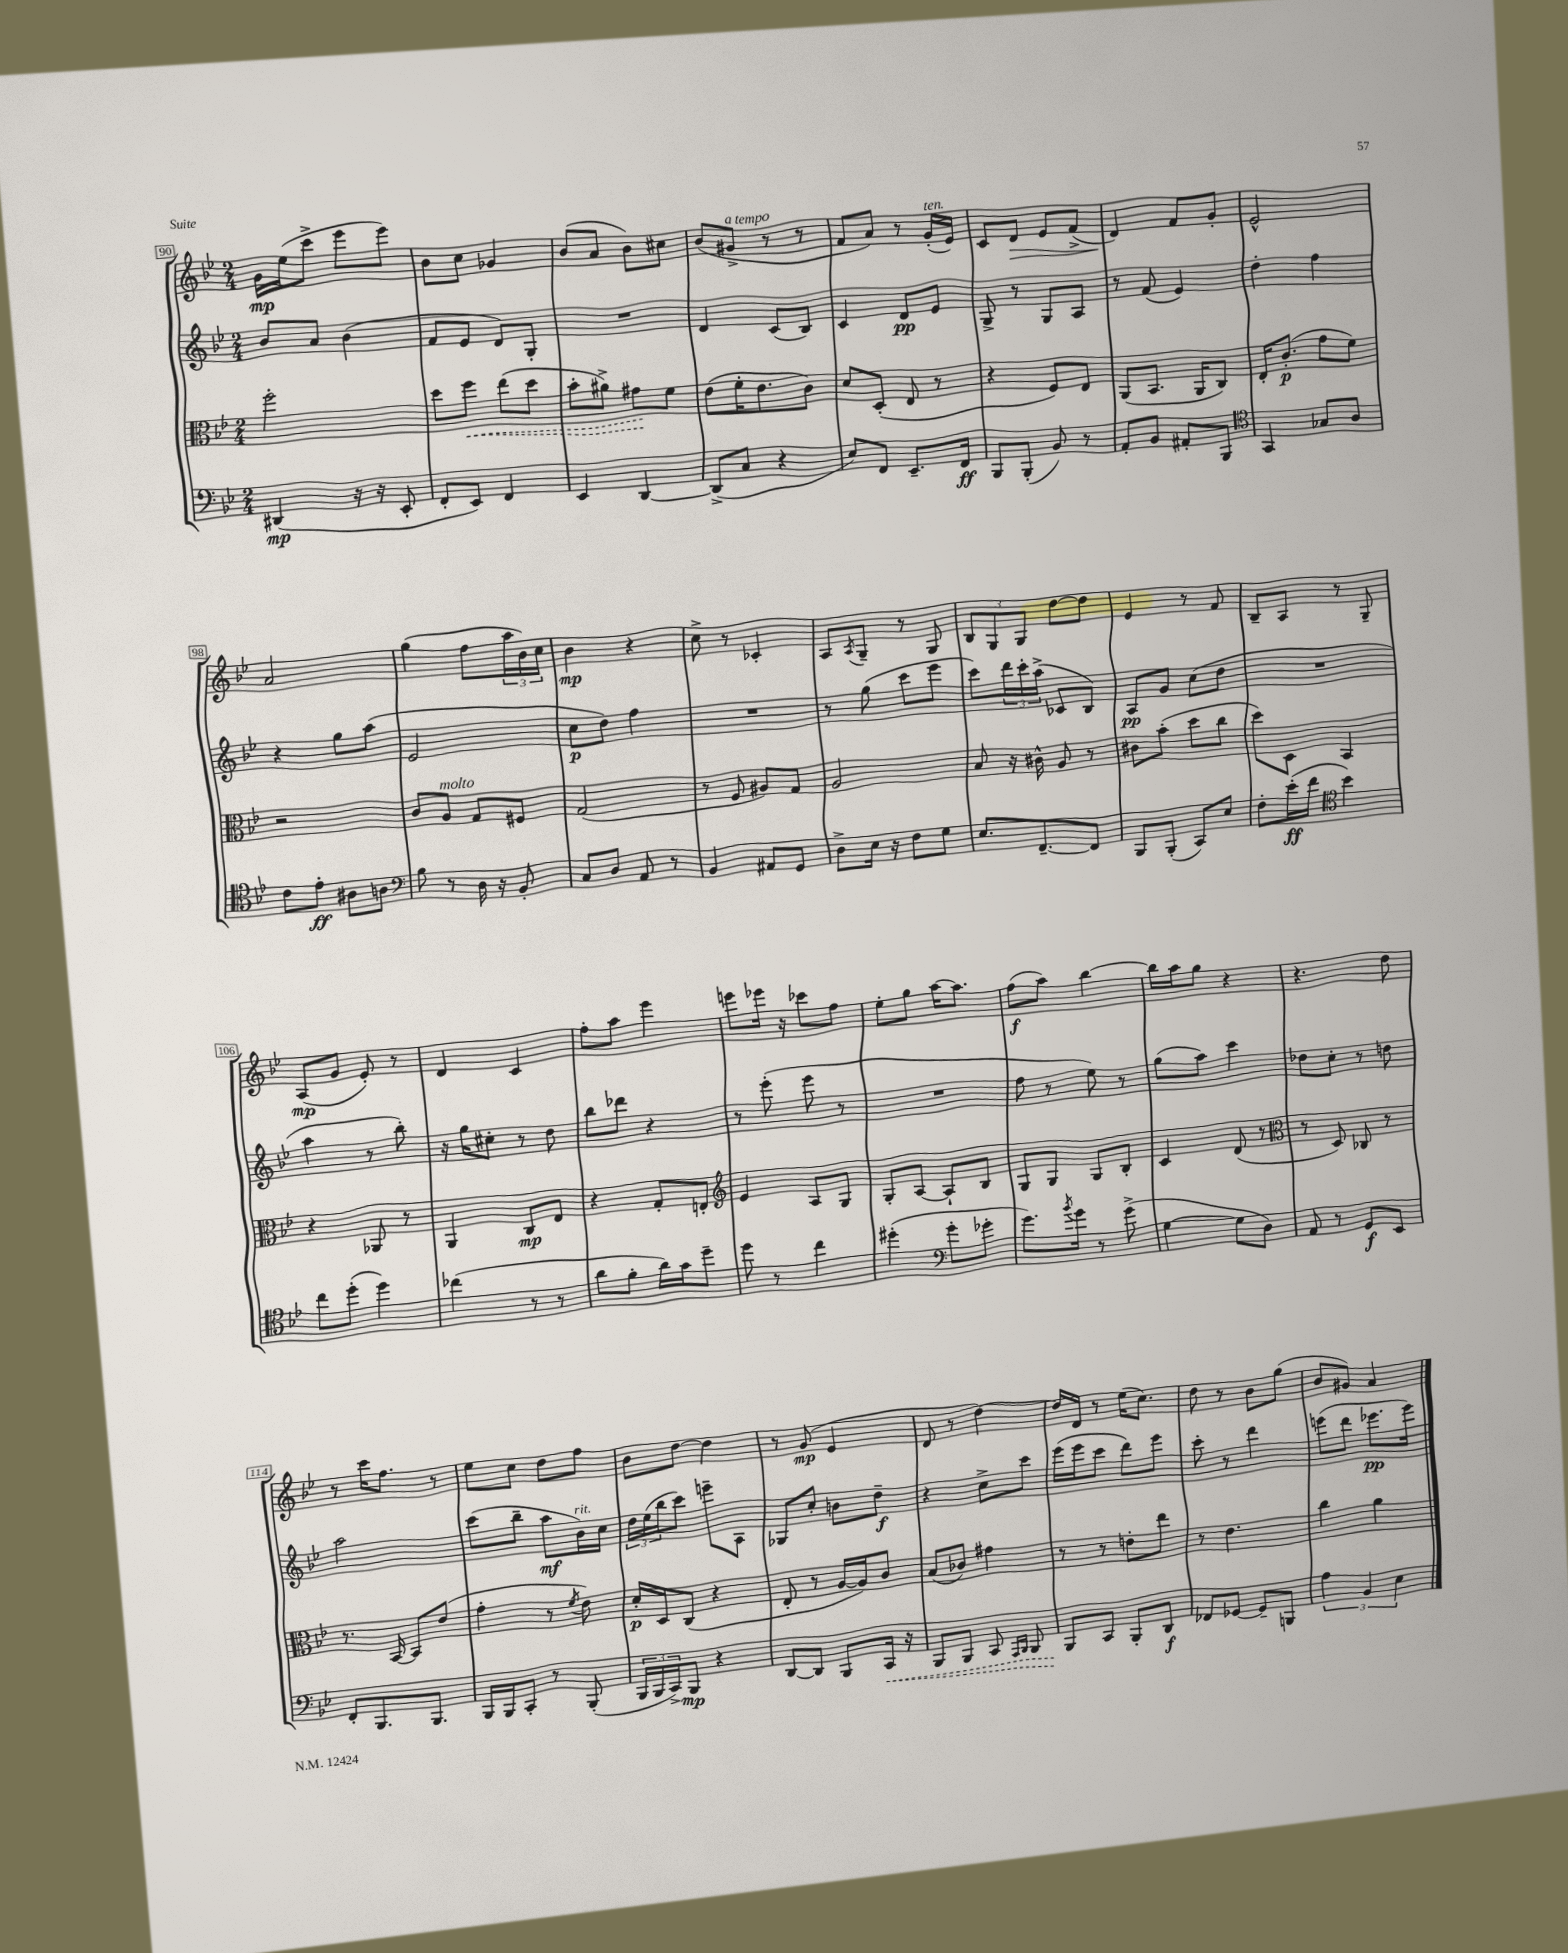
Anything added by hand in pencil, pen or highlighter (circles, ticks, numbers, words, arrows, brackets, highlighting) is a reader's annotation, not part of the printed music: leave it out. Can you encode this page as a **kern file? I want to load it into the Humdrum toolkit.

**kern	**kern	**kern	**kern
*staff4	*staff3	*staff2	*staff1
*clefF4	*clefC3	*clefG2	*clefG2
*k[b-e-]	*k[b-e-]	*k[b-e-]	*k[b-e-]
*M2/4	*M2/4	*M2/4	*M2/4
(4DD#	2ff'	8b-	16g
.	.	.	(16ee-
.	.	8a	8ccc^
16r	.	(4b-	8eee-
16r	.	.	.
8EE-'	.	.	8eee-)
=	=	=	=
8FF'	8dd	8f	8b-
8EE-)	8ff	8e-	8cc
4FF	(8ee-	8d)	4g-
.	8dd	8G'	.
=	=	=	=
4EE-	8b-'	2r	(8b-
.	8a#^)	.	8a
[4DD	8g#	.	8b-)
.	8f	.	8cc#
=	=	=	=
(8DD^]	(8e-	4d	(8b-
8C	16f'	.	8g#^
.	8.e-	.	.
4r	.	(8c	8r
.	8c)	8B-)	8r
=	=	=	=
8E-)	8d	4c	8f
8FF	(8D'	.	8a)
8.EE-~	8E-	8d	8r
.	8r	8e-	(16g'
16FF	.	.	16e-)
=	=	=	=
8BBB-	4r	8G^	8c
(8BBB-'	.	8r	8d
8BB-)	8F)	8G	8e-
8r	8E-	8A	(8f^
=	=	=	=
8AA'	(8AA	8r	4d)
8BB-	8.BB-	(8f	.
8AA#'	.	4e-)	8f
.	16AA	.	.
8BBB-	8C)	.	8g'
=	=	=	=
*clefC4	*	*	*
4GG	16E-'	4dd'	2e-^^
.	(8.c'	.	.
8G-	8g	4ff	.
8A	8f)	.	.
=	=	=	=
8c	2r	4r	2a
8e-'	.	.	.
8A#	.	8gg	.
8A	.	(8aa	.
=	=	=	=
*clefF4	*	*	*
8B-	8c	2e-	(4gg
8r	8A	.	.
16D	8G	.	8ff
16r	.	.	.
8BB-'	8F#	.	24aa
.	.	.	24b-)
.	.	.	24cc
=	=	=	=
8C	(2G	8cc	4b-
8D	.	8dd)	.
8AA	.	4ff	4r
8r	.	.	.
=	=	=	=
4BB-	8r	2r	8cc^
.	8F	.	8r
8AA#	8A#)	.	4c-'
8GG	8G	.	.
=	=	=	=
8D^	2A	8r	8A
.	.	.	8qA
16E-	.	(8gg	8G~
16r	.	.	.
8F	.	8ccc	8r
8G	.	8eee-	8G
=	=	=	=
8.E-	8B-	8ccc)	12B-
.	.	.	12G
.	16r	24ddd	.
.	.	24ccc'	12G
[8.FF~	16c#^^	.	.
.	.	(24aa^	.
.	8A	8c-	[8dd
8FF]	8r	8B-)	8dd]
=	=	=	=
8BBB-	8c#	8A	4e-
(8BBB-'	(8b-'	8g	.
8CC)	8dd	(8cc	8r
8E-	8cc	8dd	8f
=	=	=	=
8F'	8dd)	2r	8B-~
(16e-'	8D	.	8A
16f	.	.	.
*clefC4	*	*	*
4b-)	4BB-	.	8r
.	.	.	8G~
=	=	=	=
8cc	4r	4aa	(8A
(8dd'	.	.	8g
4dd)	8AA-	8r	8e-')
.	8r	8bb-')	8r
=	=	=	=
(4cc-	4AA	16r	4d
.	.	16gg	.
.	.	8cc#'	.
8r	8C	8r	4c
8r	8E-	8dd	.
=	=	=	=
8a	4r	8bb-	8ff'
8f'	.	8ddd-	8aa
16a)	8G'	4r	4eee-
16g	.	.	.
8dd~	8E'	.	.
=	=	=	=
*	*clefG2	*	*
8dd	4e-	8r	8eee
8r	.	(8eee-'	16eee-
.	.	.	16r
4cc	8A	8eee-	8ccc-
.	8G	8r	8ff
=	=	=	=
(4dd#'	8G'	2r	8ee-'
.	[8A	.	8gg
*clefF4	*	*	*
8g'	8A`]	.	[16aa
.	.	.	8.aa]
8g-'	8B-	.	.
=	=	=	=
8.g)	8G	8ff	(8ff
.	8G	8r	8aa)
8qb-	.	.	.
16g	.	.	.
8r	8G	8ee-)	[4bb-
(8g^	8B-'	8r	.
=	=	=	=
[4G	4c	(8gg	16bb-]
.	.	.	16aa
.	.	8aa)	8gg
8G]	(8d	4ccc	4r
8D)	8r	.	.
=	=	=	=
*	*clefC3	*	*
8AA	8r	8dd-	4.r
8r	8D)	8cc'	.
8GG	8C-	8r	.
8EE-	8r	8dd	8dd
=	=	=	=
8FF'	8.r	2aa	8r
8.BBB-	.	.	16ccc
.	[16BB-	.	8.ff
.	8BB-]	.	.
8.BBB-	.	.	.
.	(8e-	.	8r
=	=	=	=
16BBB-	4g'	(8ccc	8ee-
16BBB-	.	.	.
8CC'	.	8bb-~	8cc
8r	8r	8aa	8dd
.	8qf	.	.
(8BBB-'	8e-)	16b-)	8ff
.	.	16cc	.
=	=	=	=
24BBB-	16d'	24dd	8b-
24BBB-	.	(24ee-	.
.	16D	.	.
24CC^)	.	24bb-	.
8BBB-	(8C	8ccc)	[8dd
4r	4r	8eee~	4dd]
.	.	8A	.
=	=	=	=
[8DD	8E-'	8G-	8r
8DD]	8r	8cc'	(8g
8BBB-	[16A	8b	4e-
.	16A])	.	.
16CC	8c	8dd~	.
16r	.	.	.
=	=	=	=
8BBB-	(8B-	4r	8d
8BBB-	8c-)	.	8r
8CC	4g#	8cc^	[4dd)
16qqAAA	.	.	.
16qqBBB-	.	.	.
8BBB-	.	8ccc	.
=	=	=	=
8BBB-	8r	(16eee-	16dd]
.	.	16eee-	16d
8CC	8r	8ccc	8r
8BBB-'	8e'	8ddd)	(16ee-
.	.	.	8.cc)
8DD	8ee-	8eee-	.
=	=	=	=
8FF-	8r	8ccc'	8dd
[8GG-	4.e-	8r	8r
8GG-~]	.	4ddd	8b-
8BBB	.	.	(8gg
=	=	=	=
6A	4cc	(8eee	8b-
.	.	8ddd	8g#)
6BB-	.	.	.
.	4a	8.eee-	4a
6E-	.	.	.
.	.	16eee-)	.
==	==	==	==
*-	*-	*-	*-
